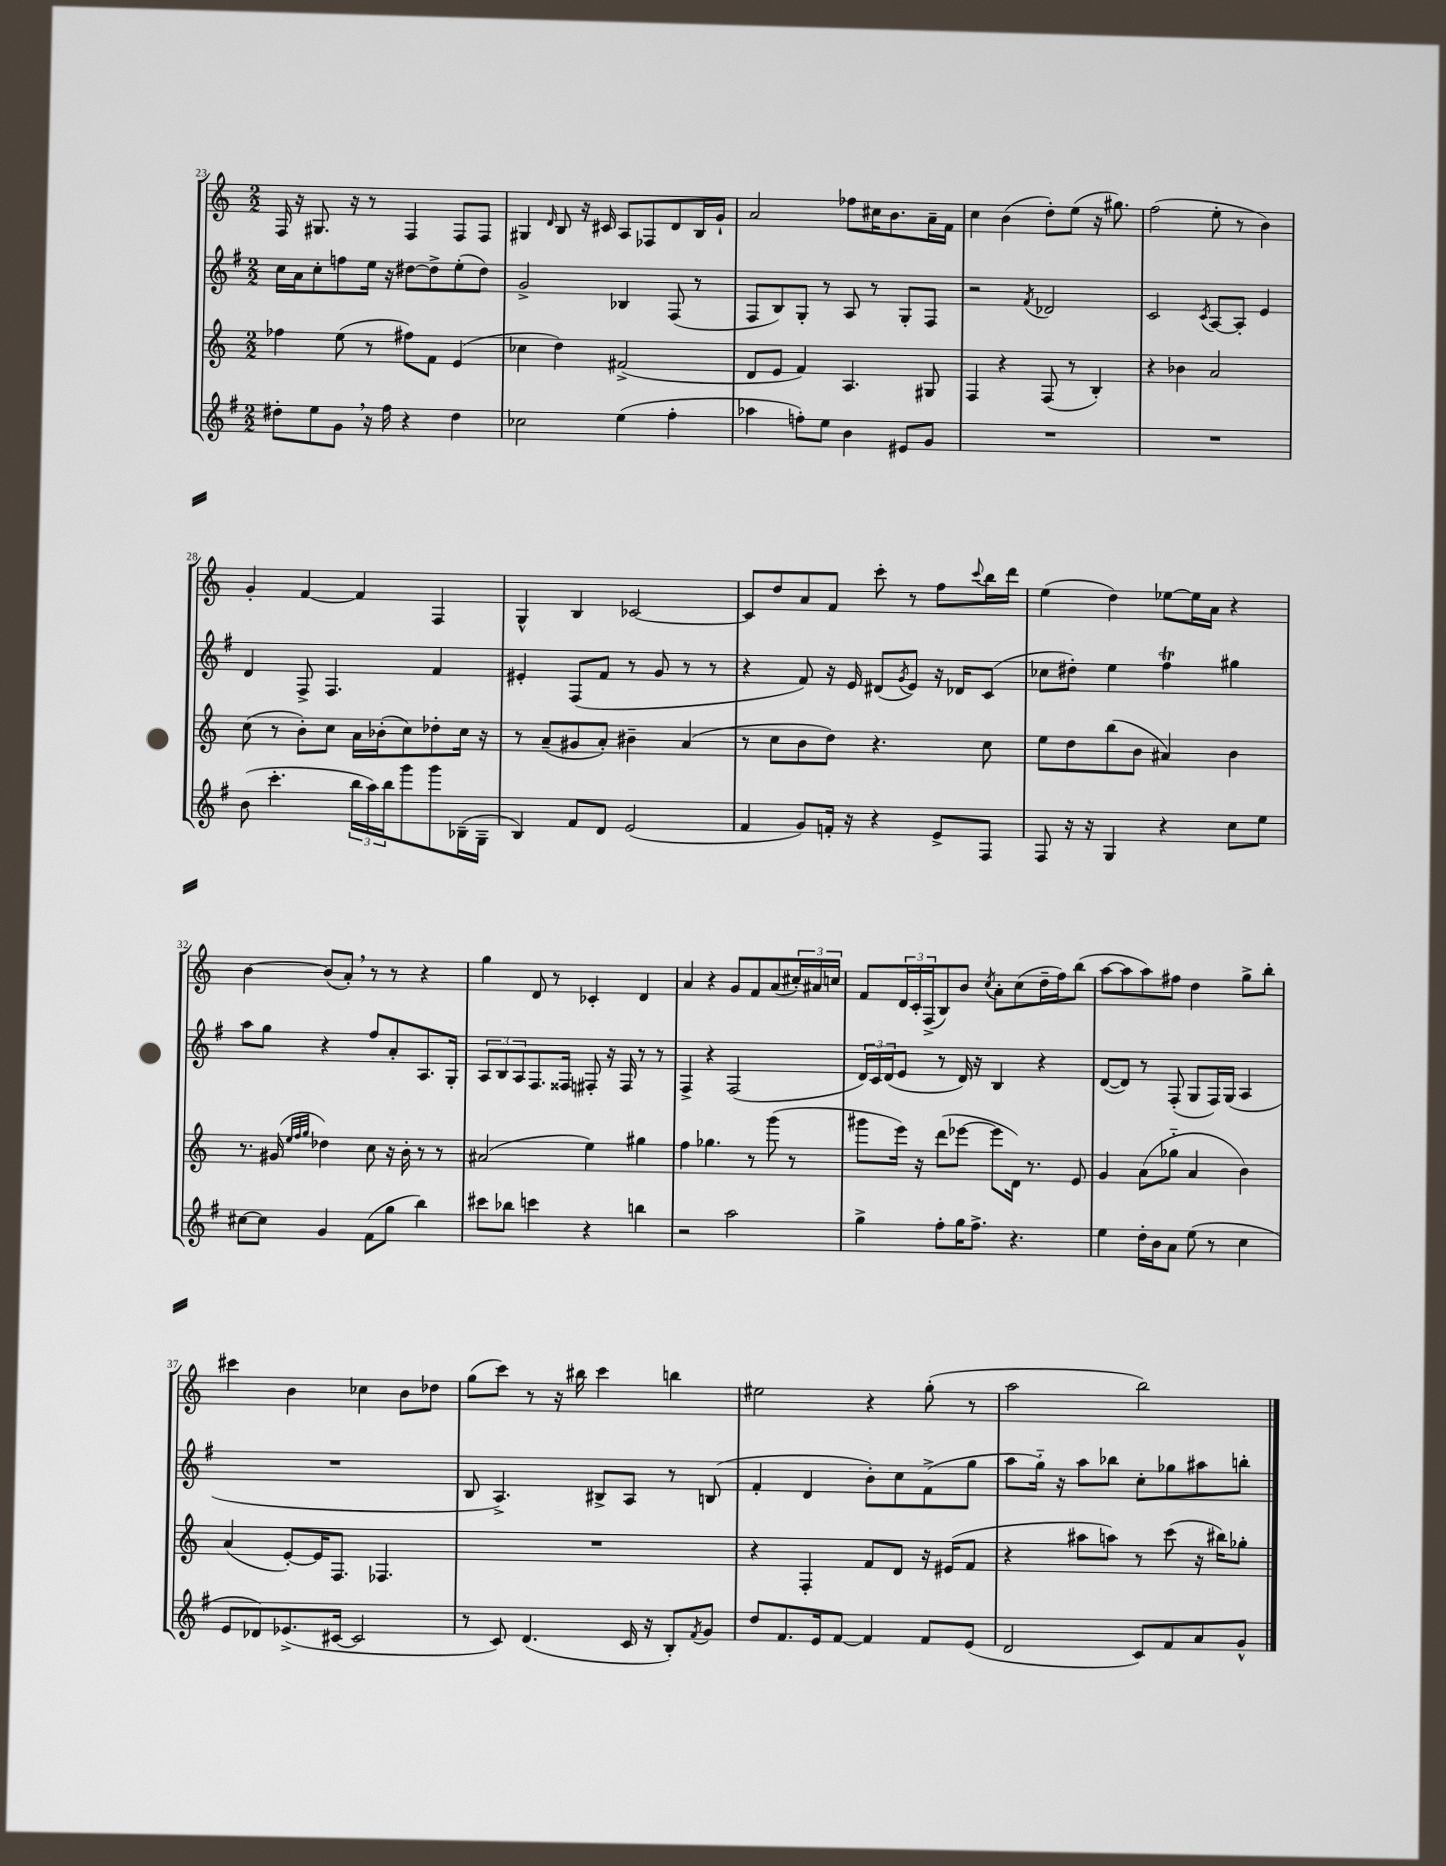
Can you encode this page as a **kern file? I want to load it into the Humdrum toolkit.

**kern	**kern	**kern	**kern
*staff4	*staff3	*staff2	*staff1
*clefG2	*clefG2	*clefG2	*clefG2
*k[f#]	*k[]	*k[f#]	*k[]
*M2/2	*M2/2	*M2/2	*M2/2
8dd#'\L	4ff-\	16cc\LL	16F/
.	.	16a\J	16r
8ee\	.	8cc'\	8.G#/
8g\J	(8ee\	8ff\	.
.	.	.	16r
16r	8r	16ee\Jk	8r
16ff#\	.	16r	.
4r	8ff#\L)	[8dd#\L	4F/
.	8f\J	8dd#^\]	.
4dd#\	(4e/	(8ee'\	8F/L
.	.	8dd#\J)	8F/J
=	=	=	=
2cc-\	4cc-\	2g^/	4G#/
.	.	.	16qqd/
.	4dd\)	.	8B/
.	.	.	16r
.	.	.	16c#/
(4ee\	(2f#^/	4B-/	8A/L
.	.	.	8F-/
4ff#'\	.	(8F#/	8d/
.	.	8r	16B/L
.	.	.	16g`/JJ
=	=	=	=
4aa-\	8d/L	8F#/L	2a/
.	8e/J	8B/)	.
8ff'\L)	4f/)	8G'/J	.
8ee\J	.	8r	.
4b\	4.A/	8A/	8ff-\L
.	.	8r	16cc#\K
.	.	.	8.b\
8e#/L	.	8G'/L	.
8g/J	8G#/	8F#/J	16a~\L
.	.	.	16f\JJ
=	=	=	=
1r	4F/	2r	4cc\
.	4r	.	(4b\
.	.	8qf#/	.
.	(8F/	2d-/	8dd'\L)
.	8r	.	(8ee\J
.	4B'/)	.	16r
.	.	.	8.gg#\)
=	=	=	=
1r	4r	2c/	(2ff\
.	4b-\	.	.
.	.	8qc/	.
.	2a/	[8A/L	8ee'\
.	.	8A'/]J	8r
.	.	4e/	4b\)
=	=	=	=
(8b\	(8cc\	4d/	4g'/
4.ccc'\	8r	.	.
.	8b'\L)	8F#^/	[4f/
.	8cc\J	4.F#/	.
24bb\LL	16a\LL	.	4f/]
24aa\)	.	.	.
.	(16b-'\J	.	.
24bb\J	.	.	.
8ggg\	8cc\)	.	.
8ggg\	8dd-'\	4f#/	4F/
(16B-~\L	16cc\Jk	.	.
16G~\JJ	16r	.	.
=	=	=	=
4B/)	8r	4e#'/	4G^^/
.	(8a~/L	.	.
8f#/L	8g#/	(8F#/L	4B/
8d/J	8a'/J)	8f#/J	.
(2e/	4b#~\	8r	[2c-/
.	.	8g/	.
.	(4a/	8r	.
.	.	8r	.
=	=	=	=
4f#/	8r	4r	8c-/]L
.	8cc\L	.	8dd/
8g/L)	8b\	8f#/)	8a/
16f'/Jk	8dd\J)	16r	8f/J
16r	.	16e/	.
4r	4.r	(8d#/L	8ccc'\
.	.	8qg/	.
.	.	8e/J)	8r
8e^/L	.	16r	8ff\L
.	.	16d-/LK	.
.	.	.	8qqccc/
8F#/J	8cc\	(8c/J	16bb\L
.	.	.	16ddd\JJ
=	=	=	=
8F#/	8ee\L	8cc-\L	(4ee\
16r	8dd\	8dd#'\J)	.
16r	.	.	.
4G/	(8bb\	4ee\	4dd\)
.	8b\J	.	.
4r	4a#/)	4ff#\	[8ee-\L
.	.	.	16ee-\]L
.	.	.	16a\JJ
8cc\L	4b\	4gg#\	4r
8ee\J	.	.	.
=	=	=	=
[8cc#\L	8.r	8aa\L	[4b\
8cc#\]J	.	8gg\J	.
.	(16g#/	.	.
.	32qqee/LLL	.	.
.	32qqff/	.	.
.	32qqgg/JJJ	.	.
4g/	4dd-\)	4r	(8b/]L
.	.	.	8a'/J)
(8f#\L	8cc\	8ff#/L	8r
8gg\J	16r	8a'/	8r
.	16b'\	.	.
4bb\)	8r	8.A/	4r
.	8r	.	.
.	.	16G'/Jk	.
=	=	=	=
8ccc#\L	(2a#/	12A/L	4gg\
.	.	12B/	.
8bb-\J	.	.	.
.	.	12A/	.
4ccc\	.	8.F#/	8d/
.	.	.	8r
.	.	16F##/Jk	.
4r	4ee\)	8F#'/	4c-'/
.	.	16r	.
.	.	16F#/	.
4bb\	4gg#\	8r	4d/
.	.	8r	.
=	=	=	=
2r	4ff\	4F#^/	4a/
.	4.gg-\	4r	4r
2aa\	.	(2F#/	8g/L
.	8r	.	8f/
.	(8ggg\	.	(8a/
.	8r	.	24cc#'/L)
.	.	.	24a#/
.	.	.	24cc/JJ
=	=	=	=
4gg^\	8ggg#\L	24d/LL)	8f/L
.	.	24c/	.
.	.	(24d/J	.
.	16eee\Jk)	8e/J	24d/L
.	.	.	24c'/
.	16r	.	.
.	.	.	(24F^/J
8ff#'\L	(8ddd\L	8r	8B/)
16gg\K	[8eee-\J	16d/)	8b/J
8.ff#^\J	.	16r	.
.	.	.	8qcc/
.	8eee-\]L	4B/	8a'\L
4.r	16d\Jk)	.	(8cc\
.	8.r	.	.
.	.	4r	16dd~\L
.	.	.	16ff\J)
.	8e/	.	(8bb\J
=	=	=	=
4ee\	4g/	([8d/L	[8aa\L
.	.	8d/]J)	8aa\]
16dd'\LL	(8a\L	8r	8aa\)
16b\J	.	.	.
8a\J	8gg-'~\J	(8F#'/	8ff#\J
(8ee\	4a/	8G/L	4dd\
8r	.	16F#/L)	.
.	.	(16G/JJ	.
4cc\	4b\)	4A/	8gg^\L
.	.	.	8bb'\J
=	=	=	=
8e/L	(4a/	1r	4ccc#\
8d-/)	.	.	.
(8.e-^/	[8e'/L)	.	4b\
.	16e/]K	.	.
[16c#/Jk	8.F/J	.	.
2c#/]	.	.	4cc-\
.	4.F-/	.	.
.	.	.	8b\L
.	.	.	8dd-\J
=	=	=	=
8r	1r	8B/	(8gg\L
8c/)	.	4.A^/)	8ccc\J)
(4.d/	.	.	8r
.	.	.	16r
.	.	.	16bb#\
.	.	8B#^/L	4ccc\
16c/	.	8A/J	.
16r	.	.	.
8B'/L)	.	8r	4bb\
8qf#/	.	.	.
8g/J	.	(8B/	.
=	=	=	=
8dd/L	4r	4f#'/	2ee#\
8.f#/	.	.	.
.	4F'/	4d/	.
16e/k	.	.	.
[8f#/J	.	.	.
4f#/]	8f/L	8b'\L)	4r
.	8d/J	8cc\	.
8f#/L	16r	(8f#^\	(8gg'\
.	(16e#/LK	.	.
(8e/J	8f/J	8gg\J	8r
=	=	=	=
2d/	4r	8aa\L	2aa\
.	.	16gg'~\Jk)	.
.	.	16r	.
.	8aa#\L	8aa\L	.
.	8aa\J)	8bb-\J	.
8c/L)	8r	8cc'\L	2bb\)
8f#/	(8ccc\	8gg-\	.
8a/	16r	8aa#\	.
.	16bb#\LK)	.	.
8g^^/J	8gg-'\J	8bb'\J	.
==	==	==	==
*-	*-	*-	*-
